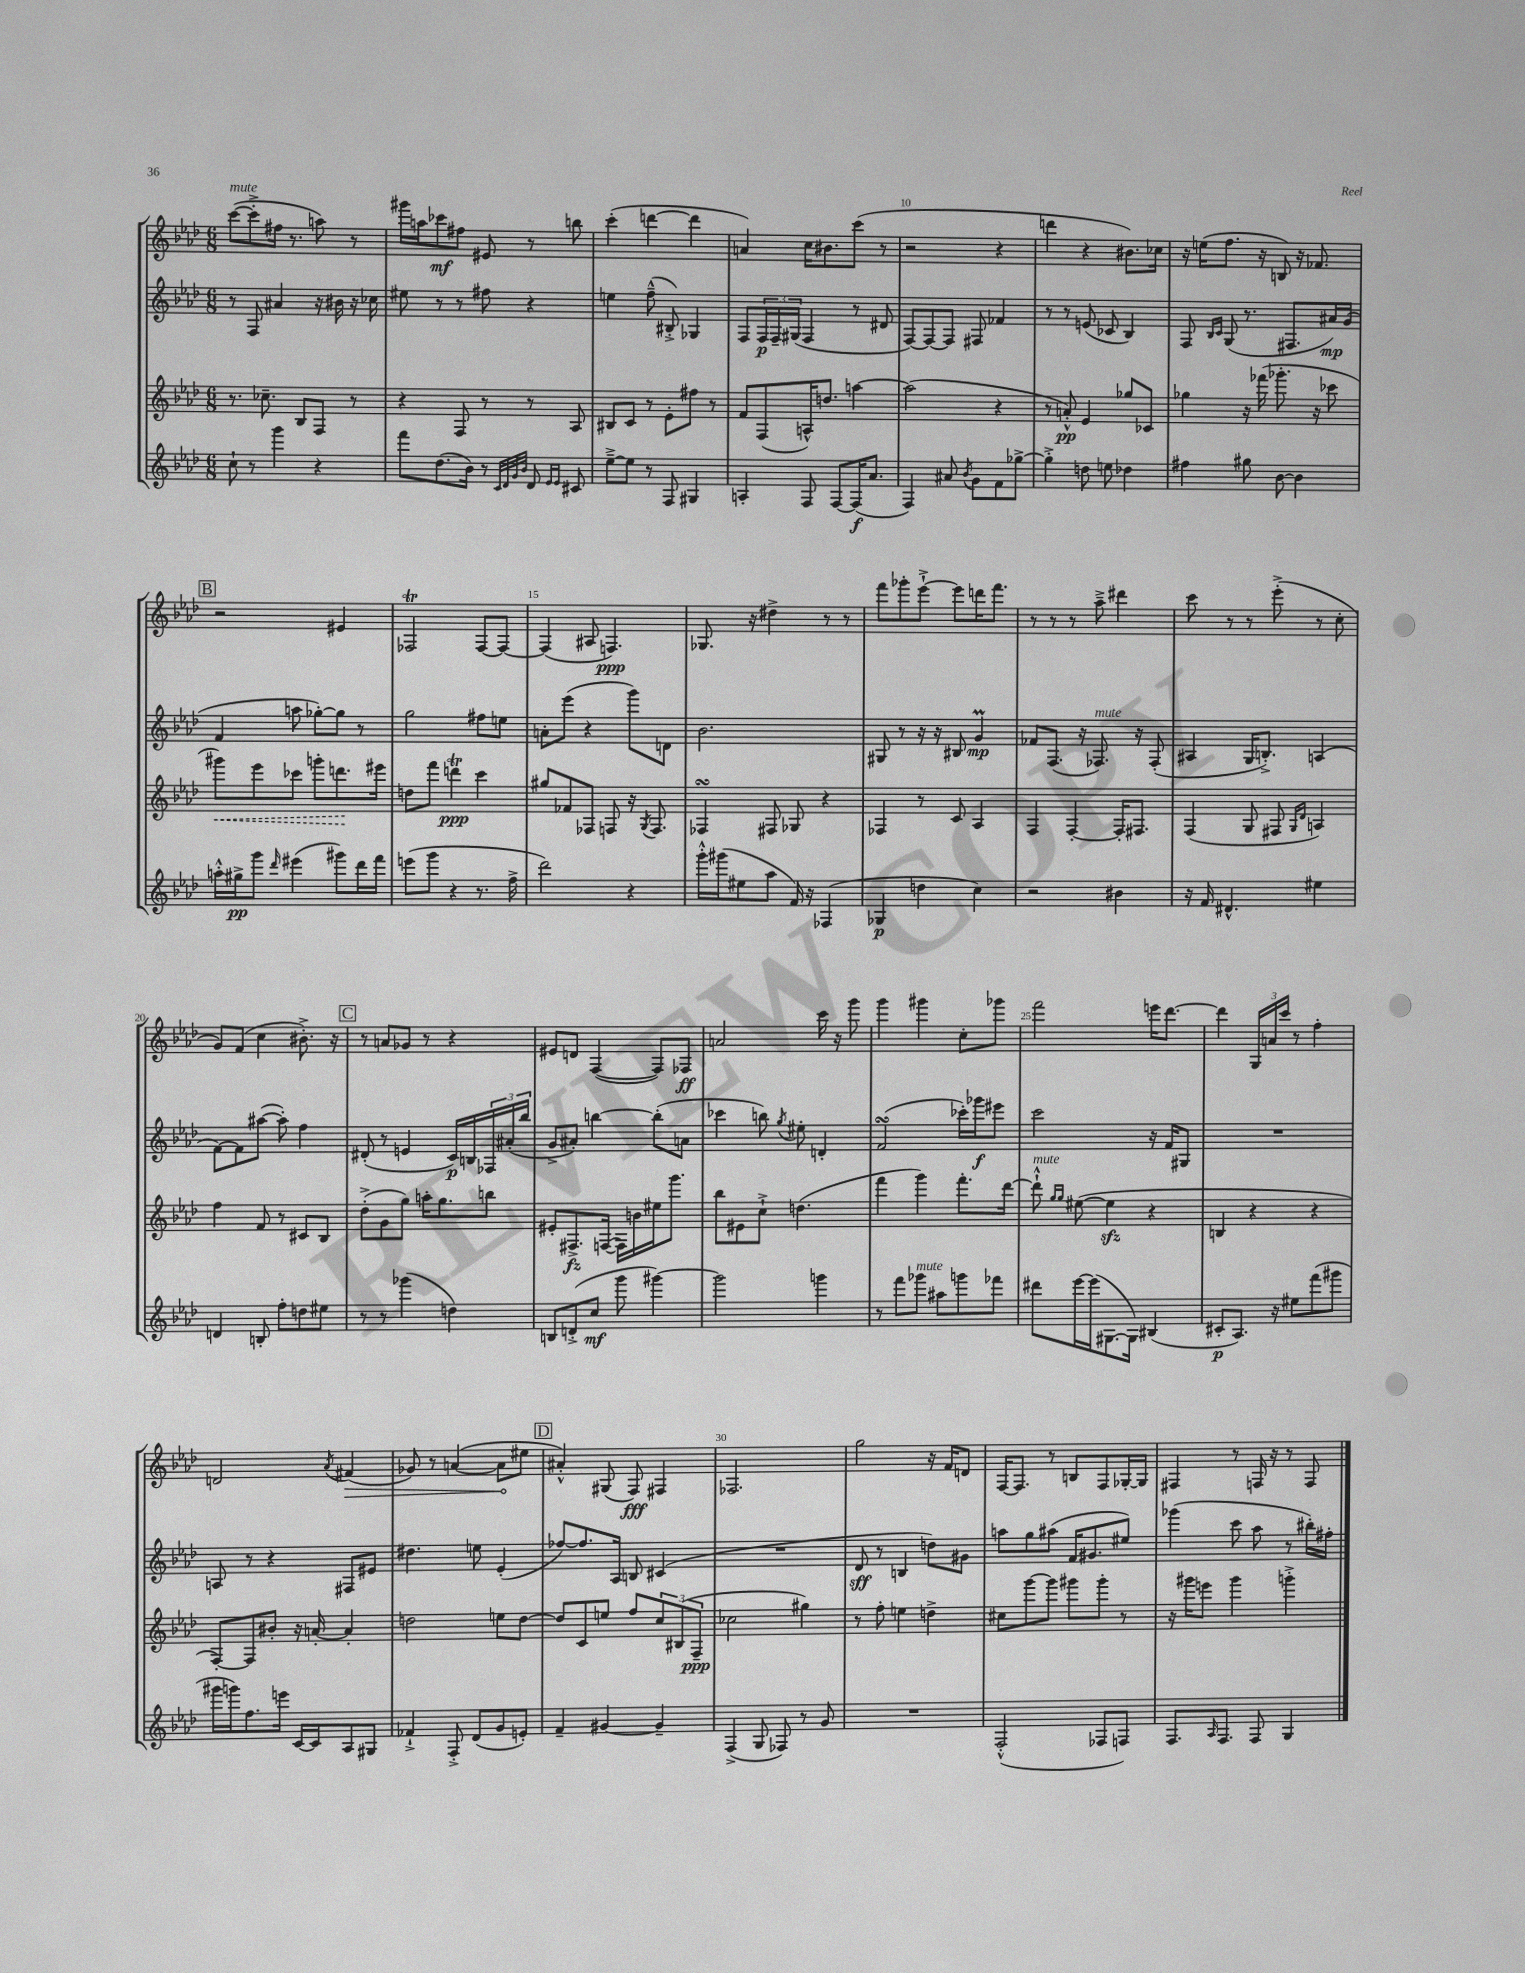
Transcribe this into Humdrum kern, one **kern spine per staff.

**kern	**kern	**kern	**kern
*staff4	*staff3	*staff2	*staff1
*clefG2	*clefG2	*clefG2	*clefG2
*k[b-e-a-d-]	*k[b-e-a-d-]	*k[b-e-a-d-]	*k[b-e-a-d-]
*M6/8	*M6/8	*M6/8	*M6/8
8cc`\	8.r	8r	([8ccc\L
8r	.	8F/	8ccc'^\]
.	8.cc-~\	.	.
4ggg\	.	4a#/	16ff#\Jk
.	.	.	8.r
.	8B-/L	.	.
4r	8F/J	16r	8aa\)
.	.	16b#\	.
.	8r	16r	8r
.	.	16cc-\	.
=	=	=	=
8fff\L	4r	8ee#\	16ggg#\LL
.	.	.	16aa\J
(8.dd-\	.	8r	8ccc-\
.	8F/	8r	8ff#\J
16b-\Jk)	.	.	.
8r	8r	8ff#\	8e#/
32qqc/LLL	.	.	.
32qqd-/	.	.	.
32qqg/	.	.	.
32qqb-/JJJ	.	.	.
8d-/	8r	4r	8r
16qqe-/LL	.	.	.
16qqe-/JJ	.	.	.
8c#/	8A-/	.	8bb\
=	=	=	=
[8ee-~^\L	8B#/L	4ee\	(4ccc'\
8ee-\]J	8c/J	.	.
8r	8r	(8ff~^^\	[4ddd\
8F/	8e-'\L	8B#'^/)	.
4G#/	8ff#\J	4G-/	4ddd\]
.	8r	.	.
=	=	=	=
4A'/	8f/L	8F/L	4a/)
.	(8F/	24F/L	.
.	.	24F~/	.
.	.	(24G#/JJ	.
8F/	16A^^/K)	4F/	16cc\LK
.	8.dd/J	.	8.b#\
[8F/L	.	.	.
(16F/]K	[4aa\	8r	(8ccc\J
8.a-/J	.	.	.
.	.	8d#/	8r
=	=	=	=
4F/)	(2aa\]	[8F/L)	2r
.	.	8F/_	.
8a#/	.	8F/]J	.
8qb-/	.	.	.
8g\L	.	8F#/	.
8f\	4r	4f-/	4r
[8gg-^\J	.	.	.
=	=	=	=
4gg-'^\]	8r	8r	4ddd\
.	8a'^^/)	8r	.
8dd\	4e-/	(8e/	4r
8ee\	.	8c-/	.
4dd-\	8gg-/L	4B-/)	8.b#\L)
.	8c-/J	.	.
.	.	.	16cc-\Jk
=	=	=	=
4ff#\	4gg-\	8F/	16r
.	.	.	(16ee\LK
.	.	16qqB-/LL	.
.	.	16qqc/JJ	.
.	.	(8G/	8.ff\J
8gg#\	16r	8.r	.
.	(16fff-\	.	16r
[8b-\	8.ggg-'\	.	8B/)
.	.	8.F#/L	.
4b-\]	.	.	16r
.	16r	.	8.f-/
.	8ccc-\	16a#/L)	.
.	.	(16g/JJ	.
=	=	=	=
16aa'^^\LL	8ggg#\L)	4f/	2r
16gg#^\J	.	.	.
8ggg\J	8eee-\	.	.
16qqddd-/	.	.	.
(4eee#\	8ccc-\J	8aa\	.
.	8ggg'\L	[8gg-'\L)	.
8ggg#\L)	8.ddd\	8gg-\]J	4e#/
16ddd-\L	.	8r	.
16fff\JJ	16eee#\Jk	.	.
=	=	=	=
(8eee\L	8dd\L	2gg\	2F-/
8ggg\J	8fff\J	.	.
4r	4ddd\	.	.
8.r	4ccc\	8ff#\L	[8F-/L
.	.	8ee\J	8F-/_J
16ff^\	.	.	.
=	=	=	=
2ddd-\)	8gg#/L	8a'\L	(4F-/]
.	8f-/	(8eee-\J	.
.	8F-/J	4r	8A#/
.	8F/	.	4.F/)
4r	16r	8ggg\L)	.
.	8qG/	.	.
.	8.F/	.	.
.	.	8d\J	.
=	=	=	=
16ggg'^^\LL	4F-/	2.b-\	8.G-/
(16ggg#\J	.	.	.
8ee#\	.	.	.
.	.	.	16r
8aa-\J	8F#/	.	4dd#^\
16f/)	8G-/	.	.
16r	.	.	.
(4F-/	4r	.	8r
.	.	.	8r
=	=	=	=
4G-/	4F-/	8G#/	8fff\L
.	.	8r	8ggg-'\
4dd\	8r	16r	[8eee-`^\J
.	.	16r	.
.	8c/	8B#/	8eee-\]L
4cc\)	4A-/	4g/	16ddd\K
.	.	.	8.fff\J
=	=	=	=
2r	4F/	8f-/L	8r
.	.	(8.F/J	8r
.	[4F'/	.	8r
.	.	16r	.
.	.	8.F-/)	8aa-~^\
4b#\	16F'/]LK	.	4ddd#\
.	8.F#/J	16r	.
.	.	(8F-'/	.
=	=	=	=
16r	(4F/	4A#/	8ccc\
16f/	.	.	.
4.d#^^/	.	.	8r
.	8G/	16G/LK	8r
.	.	8.B'^/J)	.
.	8F#/	.	(8eee-'^\
.	16qqG/LL	.	.
.	16qqd-/JJ	.	.
4ee#\	4A/)	(4A/	8r
.	.	.	8cc'\
=	=	=	=
4d/	4ff\	[8f\L)	8g/L)
.	.	8f\]	(8f/J
8B'/	8f/	([8aa#\J	4cc\
8ff'\L	8r	8aa#'\])	.
8dd\	8c#/L	4ff\	8.b#'^\)
8ee#\J	8B-/J	.	.
.	.	.	16r
=	=	=	=
8r	(8dd-'^\L	(8d#'/	8r
8r	8g\	8r	8a/L
(4ggg-\	8gg\J)	4e/	8g-/J
.	16aa'\LK	.	8r
.	8.gg\	.	.
4dd\)	.	16c/LL)	4r
.	.	16B/	.
.	8bb\J	24F-/	.
.	.	(24a#'/	.
.	.	24bb-/JJ	.
=	=	=	=
8B/L	8e#'/L	8g^/L	8e#/L
(8d'^/	8.F#^/	8a#'/J)	8d/J
8cc/J	.	[4bb\	([4F/
.	([16F/Jk	.	.
8ggg\	16F\]LL)	.	.
.	16b\	.	.
[4ggg#\)	16ee#\J	(8bb'\]L	8F/]L)
.	8.ggg\J	.	.
.	.	8a\J	8F-/J
=	=	=	=
2ggg#\]	8bb-\L	4ccc-\	2a/
.	8e#\	.	.
.	8cc`^\J	8bb\)	.
.	.	8qgg/	.
.	(4.dd\	8ee#'\	.
4ggg\	.	4d'/	16ccc\
.	.	.	16r
.	.	.	8ggg\
=	=	=	=
8r	4fff\	(2f/	4ggg\
8fff\L	.	.	.
8ggg-\J	4ggg\)	.	4ggg#\
8aa#\L	.	.	.
8ggg\	8.fff'\L	16ccc-'\LL)	8cc'\L
.	.	16ggg-\J	.
8fff-\J	.	8eee#\J	8ggg-\J
.	[16ddd-\Jk	.	.
=	=	=	=
8ddd#\L	8ddd-`^^\]	2ccc\	2fff\
.	16qqgg/LL	.	.
.	16qqgg/JJ	.	.
[16eee-\L	([8ee#\	.	.
(16eee-\]J	.	.	.
[8.G#\	4ee#\]	.	.
16G#\]Jk)	.	.	.
(4B#/	4r	16r	16eee\LK
.	.	16f/LK	[8.ddd-\J
.	.	8G#/J	.
=	=	=	=
8c#'/L	4B/	2.r	4ddd-\]
8.A-/J)	.	.	.
.	4r	.	24G/LL
.	.	.	24a/
16r	.	.	.
.	.	.	24ccc/JJ
8ee#\L	.	.	8r
(8fff\	4r	.	4ff'\
8ggg#\J	.	.	.
=	=	=	=
16ggg#\LL	[8F'/L)	8A/	2d/
16ggg\J)	.	.	.
8.ff\	8F/]	8r	.
.	8b#'/J	4r	.
16eee\Jk	.	.	.
[16c/LL	16r	.	.
16c/]J	[16a'/	.	.
.	.	.	8qa-/
8A-/	4a'/]	8F#/L	(4f#/
8G#/J	.	8e#/J	.
=	=	=	=
4f-`^/	2dd\	4.dd#\	8g-/)
.	.	.	8r
8F'^/	.	.	([4a/
(8d-/L	.	8ee\	.
8g/	8ee\L	(4e-'/	8a\]L
8e'/J)	[8dd\J	.	8ee#\J
=	=	=	=
4f~/	8dd/]L	[8ff-/L)	4a#'^^/)
.	8c/	8.ff-/]	.
[4g#/	8ee/J	.	(8G#/
.	.	16A-/Jk	.
.	8ff/L	8B/	8F/)
4g#~/]	12cc/	(4c#/	4F#/
.	(12B#/	.	.
.	12F~/J	.	.
=	=	=	=
(4F^/	2cc-\	2.r	2.F-/
8G/	.	.	.
8F-/)	.	.	.
8r	4gg#\)	.	.
8g/	.	.	.
=	=	=	=
2.r	8r	8d-/	2gg\
.	8ff'\	8r	.
.	4ee\	4B/	.
.	4dd^\	8dd\L)	16r
.	.	.	16f/LK
.	.	8g#\J	8d/J
=	=	=	=
(2F'^^/	8cc#\L	8aa\L	[16F/LK
.	.	.	8.F/]J
.	[8ggg\	8gg\	.
.	8ggg\]J	(8aa#\J	8r
.	8ggg#\L	16f/LK	8B/L
.	.	8.g#/	.
8F-/L	8ggg#'\J	.	8F/
8F/J)	8r	8ee#/J)	[16G-'/L
.	.	.	16G-/]JJ
=	=	=	=
8.F/L	16r	(4ggg-\	4F#/
.	16ggg#\LK	.	.
.	8eee\J	.	.
16qqA-/	.	.	.
8.F/J	.	.	.
.	4ggg#\	8ccc\	8r
8F/	.	8aa-\	16F/
.	.	.	16r
4G/	4ggg'^\	8r	8r
.	.	16bb#'\LL)	8F/
.	.	16ff#'\JJ	.
==	==	==	==
*-	*-	*-	*-
